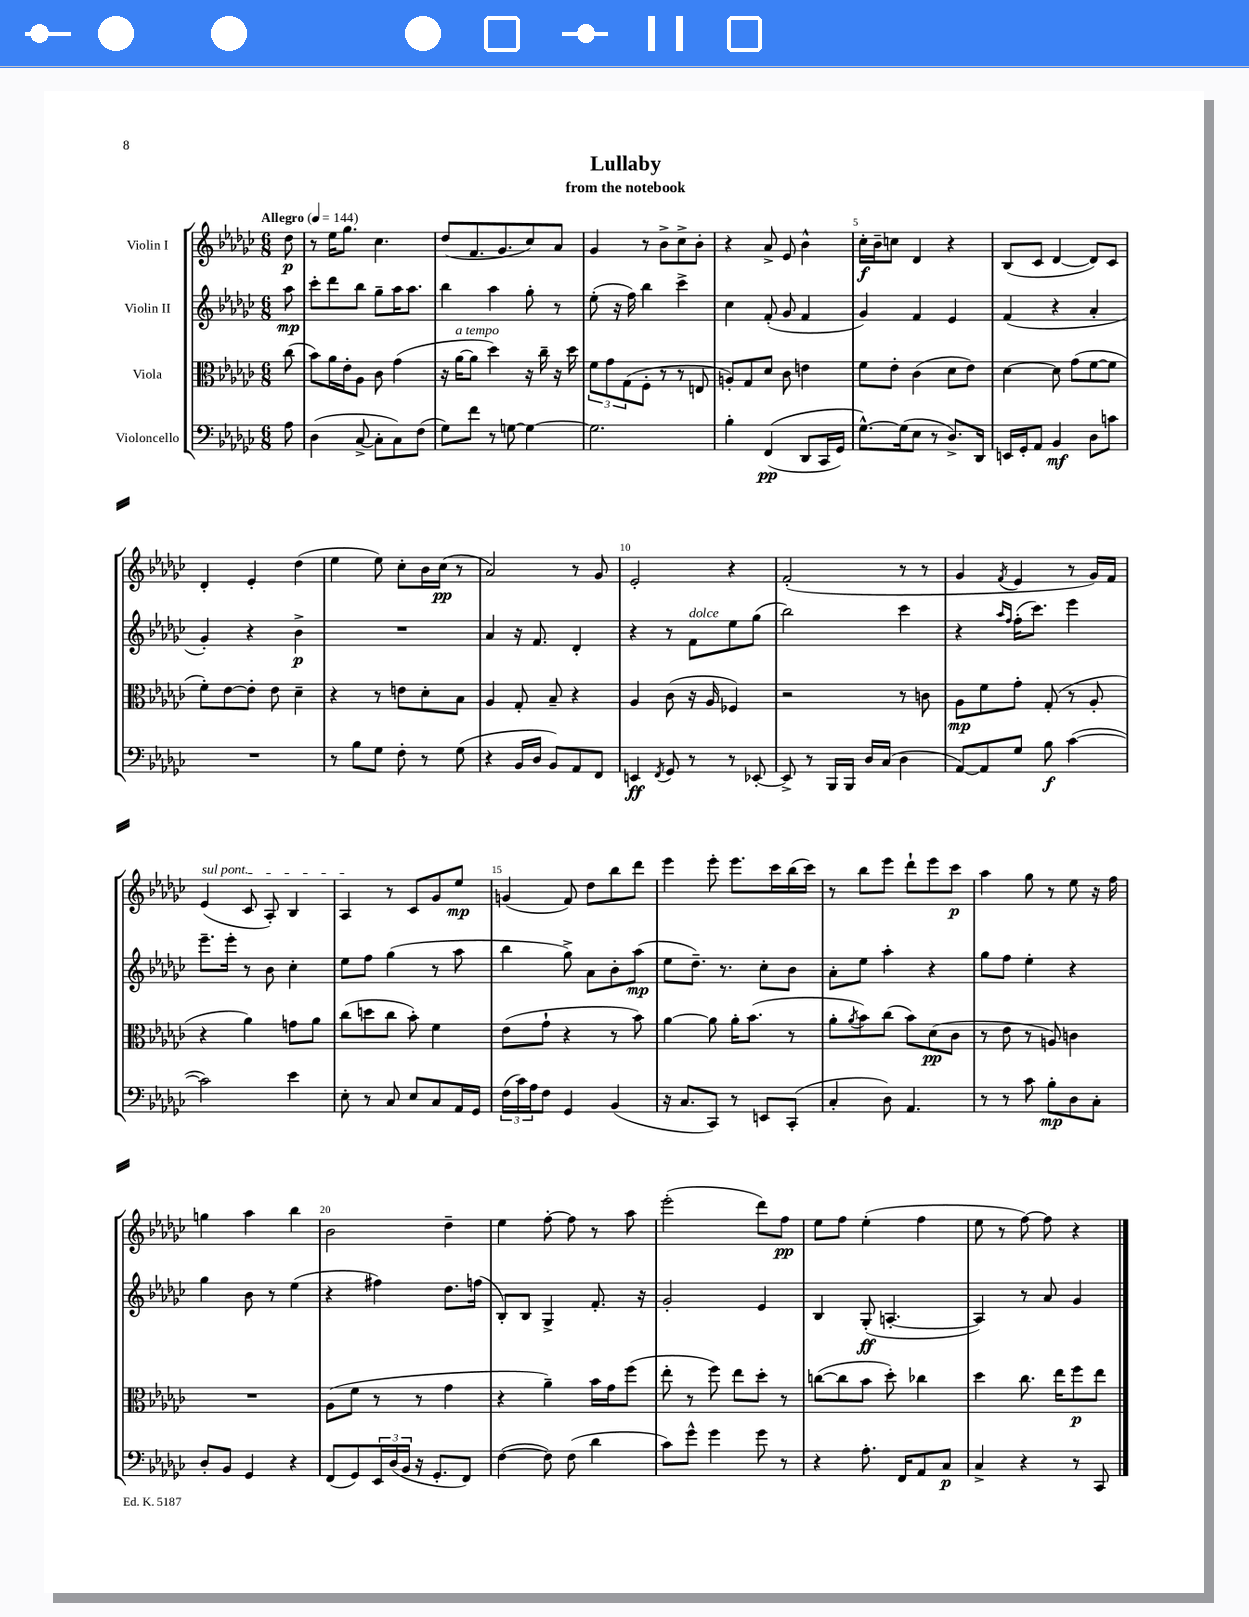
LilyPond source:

\header { title = "Lullaby" subtitle = "from the notebook" }
<<
\new StaffGroup <<
\new Staff = "s0" \with { instrumentName = "Violin I" } {
    \clef treble \key ges \major \numericTimeSignature \time 6/8 \partial 8 \tempo "Allegro" 4 = 144
    des''8\p |
    r8 ees''16 ges''8. ces''4. |
    des''8( f'8. ges'8. ces''8) aes'8 |
    ges'4 r8 bes'8-> ces''8-> bes'8-. |
    r4 aes'8-> ees'8 bes'4-^ |
    ces''16-.\f bes'16-- c''8 des'4 r4 |
    bes8( ces'8 des'4~ des'8) ces'8 |
    des'4-. ees'4-. des''4( |
    ees''4 ees''8) ces''8-. bes'16 ces''16\pp( r8 |
    aes'2) r8 ges'8 |
    ees'2-. r4 |
    f'2-.( r8 r8 |
    ges'4 \acciaccatura { f'8 } ees'4 r8 ges'16) f'16 |
    \once \override TextSpanner.bound-details.left.text = \markup { \italic "sul pont." } ees'4\startTextSpan( ces'8 aes8-.) bes4 |
    aes4\stopTextSpan r8 ces'8 ges'8 ees''8\mp |
    g'4( f'8) des''8 bes''8 des'''8 |
    ees'''4 ees'''8-. ees'''8. ces'''16 bes''16( ces'''16) |
    r8 bes''8 ees'''8 des'''8-! ees'''8 ces'''8\p |
    aes''4 ges''8 r8 ees''8 r16 f''16 |
    g''4 aes''4 bes''4 |
    bes'2 des''4-- |
    ees''4 f''8~-. f''8 r8 aes''8 |
    ees'''2-.( des'''8) f''8\pp |
    ees''8 f''8 ees''4-.( f''4 |
    ees''8 r8 f''8~) f''8 r4 \bar "|." |
}
\new Staff = "s1" \with { instrumentName = "Violin II" } {
    \clef treble \key ges \major \numericTimeSignature \time 6/8 \partial 8
    aes''8\mp |
    ces'''8-. des'''8 bes''8 ges''8-- aes''16 aes''8. |
    bes''4 aes''4 ges''8-. r8 |
    ees''8-.( r16 f''16) bes''4 ces'''4-> |
    ces''4 f'8-.( ges'8 f'4 |
    ges'4) f'4 ees'4 |
    f'4( r4 aes'4-. |
    ges'4-.) r4 bes'4->\p |
    R2. |
    aes'4 r16 f'8. des'4-. |
    r4 r8 f'8^\markup { \italic "dolce" } ees''8 ges''8( |
    bes''2) ces'''4 |
    r4 \grace { aes''16 f''16 } f''16-.( ces'''8.) ees'''4 |
    ees'''8.-- ees'''16-. r8 bes'8 ces''4-. |
    ees''8 f''8 ges''4( r8 aes''8 |
    bes''4 ges''8->) aes'8 bes'8-. aes''8\mp( |
    ees''8 des''8.--) r8. ces''8-. bes'8 |
    aes'8-. ees''8 aes''4-. r4 |
    ges''8 f''8 ees''4-. r4 |
    ges''4 bes'8 r8 ees''4( |
    r4 fis''4) des''8. f''16( |
    bes8-.) bes8 ges4-> f'8.-. r16 |
    ges'2-. ees'4 |
    bes4 ges8-.\ff( a4.~-. |
    a4) r8 aes'8 ges'4 \bar "|." |
}
\new Staff = "s2" \with { instrumentName = "Viola" } {
    \clef alto \key ges \major \numericTimeSignature \time 6/8 \partial 8
    ces''8( |
    bes'8) aes'16 ees'16-. aes8 ces'8 ges'4( |
    r16 aes'16~^\markup { \italic "a tempo" } aes'8 des''4) r16 ces''16-- r16 des''16 |
    \tuplet 3/2 { f'8 ges'8 ges8( } f8-. r8 r8 e8 |
    a8-.) ges8 des'8 ces'8 e'4 |
    f'8 ees'8-. ces'4( des'8 ees'8) |
    des'4~ des'8 ges'8( f'8~ f'8 |
    f'8-.) ees'8~ ees'8-. ees'8 des'4-- |
    r4 r8 e'8 des'8-. bes8 |
    aes4 ges8-. bes8-- r4 |
    aes4 ces'8( r16 aes16 fes4) |
    r2 r8 c'8 |
    aes8\mp f'8 ges'8-. ges8-.( r8 aes8-. |
    r4 aes'4) g'8 aes'8 |
    ces''8( d''8 ces''8 bes'8-.) f'4 |
    ees'8( ges'8-! r4 r8 bes'8) |
    aes'4~ aes'8 aes'16-. bes'8.( r8 |
    aes'8-. \acciaccatura { aes'8 } bes'8) ces''8( bes'8) des'8\pp( ces'8 |
    r8 ees'8 r8 a8) c'4 |
    R2. |
    aes8( f'8 r8 r8 ges'4 |
    r4 aes'4--) bes'16 ges'16 f''8( |
    ees''8-. r8 f''8) ees''8 des''8-. r8 |
    c''8~( c''8 bes'8 des''8-.) ces''4 |
    des''4 ces''8. ees''16 f''8\p ees''8 \bar "|." |
}
\new Staff = "s3" \with { instrumentName = "Violoncello" } {
    \clef bass \key ges \major \numericTimeSignature \time 6/8 \partial 8
    aes8 |
    des4( ces8~-> ces8-. ces8) f8( |
    ges8) f'8 r8 g8~ g4~ |
    g2. |
    bes4-. f,4\pp(\( des,8 ces,16 ges,16) |
    ges8.~-^\) ges16( ees8 r8 des8.->) des,16 |
    e,16 ges,16-. aes,8 bes,4\mf des8 c'8 |
    R2. |
    r8 bes8 ges8 f8-. r8 ges8( |
    r4 bes,16 des16 bes,8) aes,8 f,8 |
    e,4\ff \acciaccatura { f,8 } ges,8 r8 r8 ees,8~-. |
    ees,8-> r8 bes,,16 bes,,16 des16 ces16( des4 |
    aes,8~) aes,8 ges8 bes8\f ces'4~( |
    ces'2) ees'4 |
    ees8-. r8 ces8 ees8 ces8 aes,16 ges,16 |
    \tuplet 3/2 { f16( ces'16) aes16 } f8 ges,4 bes,4( |
    r16 ces8. ces,8) r8 e,8 ces,8-.( |
    ces4-. des8) aes,4. |
    r8 r8 ces'8 bes8-.\mp des8 ces8-. |
    des8-. bes,8 ges,4 r4 |
    f,8( ges,8) \tuplet 3/2 { ees,16 des16( bes,16 } r16 ges,8.-. f,8) |
    f4~( f8) f8( des'4 |
    ces'8) ges'8-^ ges'4 ges'8 r8 |
    r4 aes8.-. f,16 aes,8 ces8\p |
    ces4-> r4 r8 ces,8 \bar "|." |
}
>>
>>
\layout { \context { \Score \override BarNumber.break-visibility = ##(#f #t #t) barNumberVisibility = #(every-nth-bar-number-visible 5) } }
